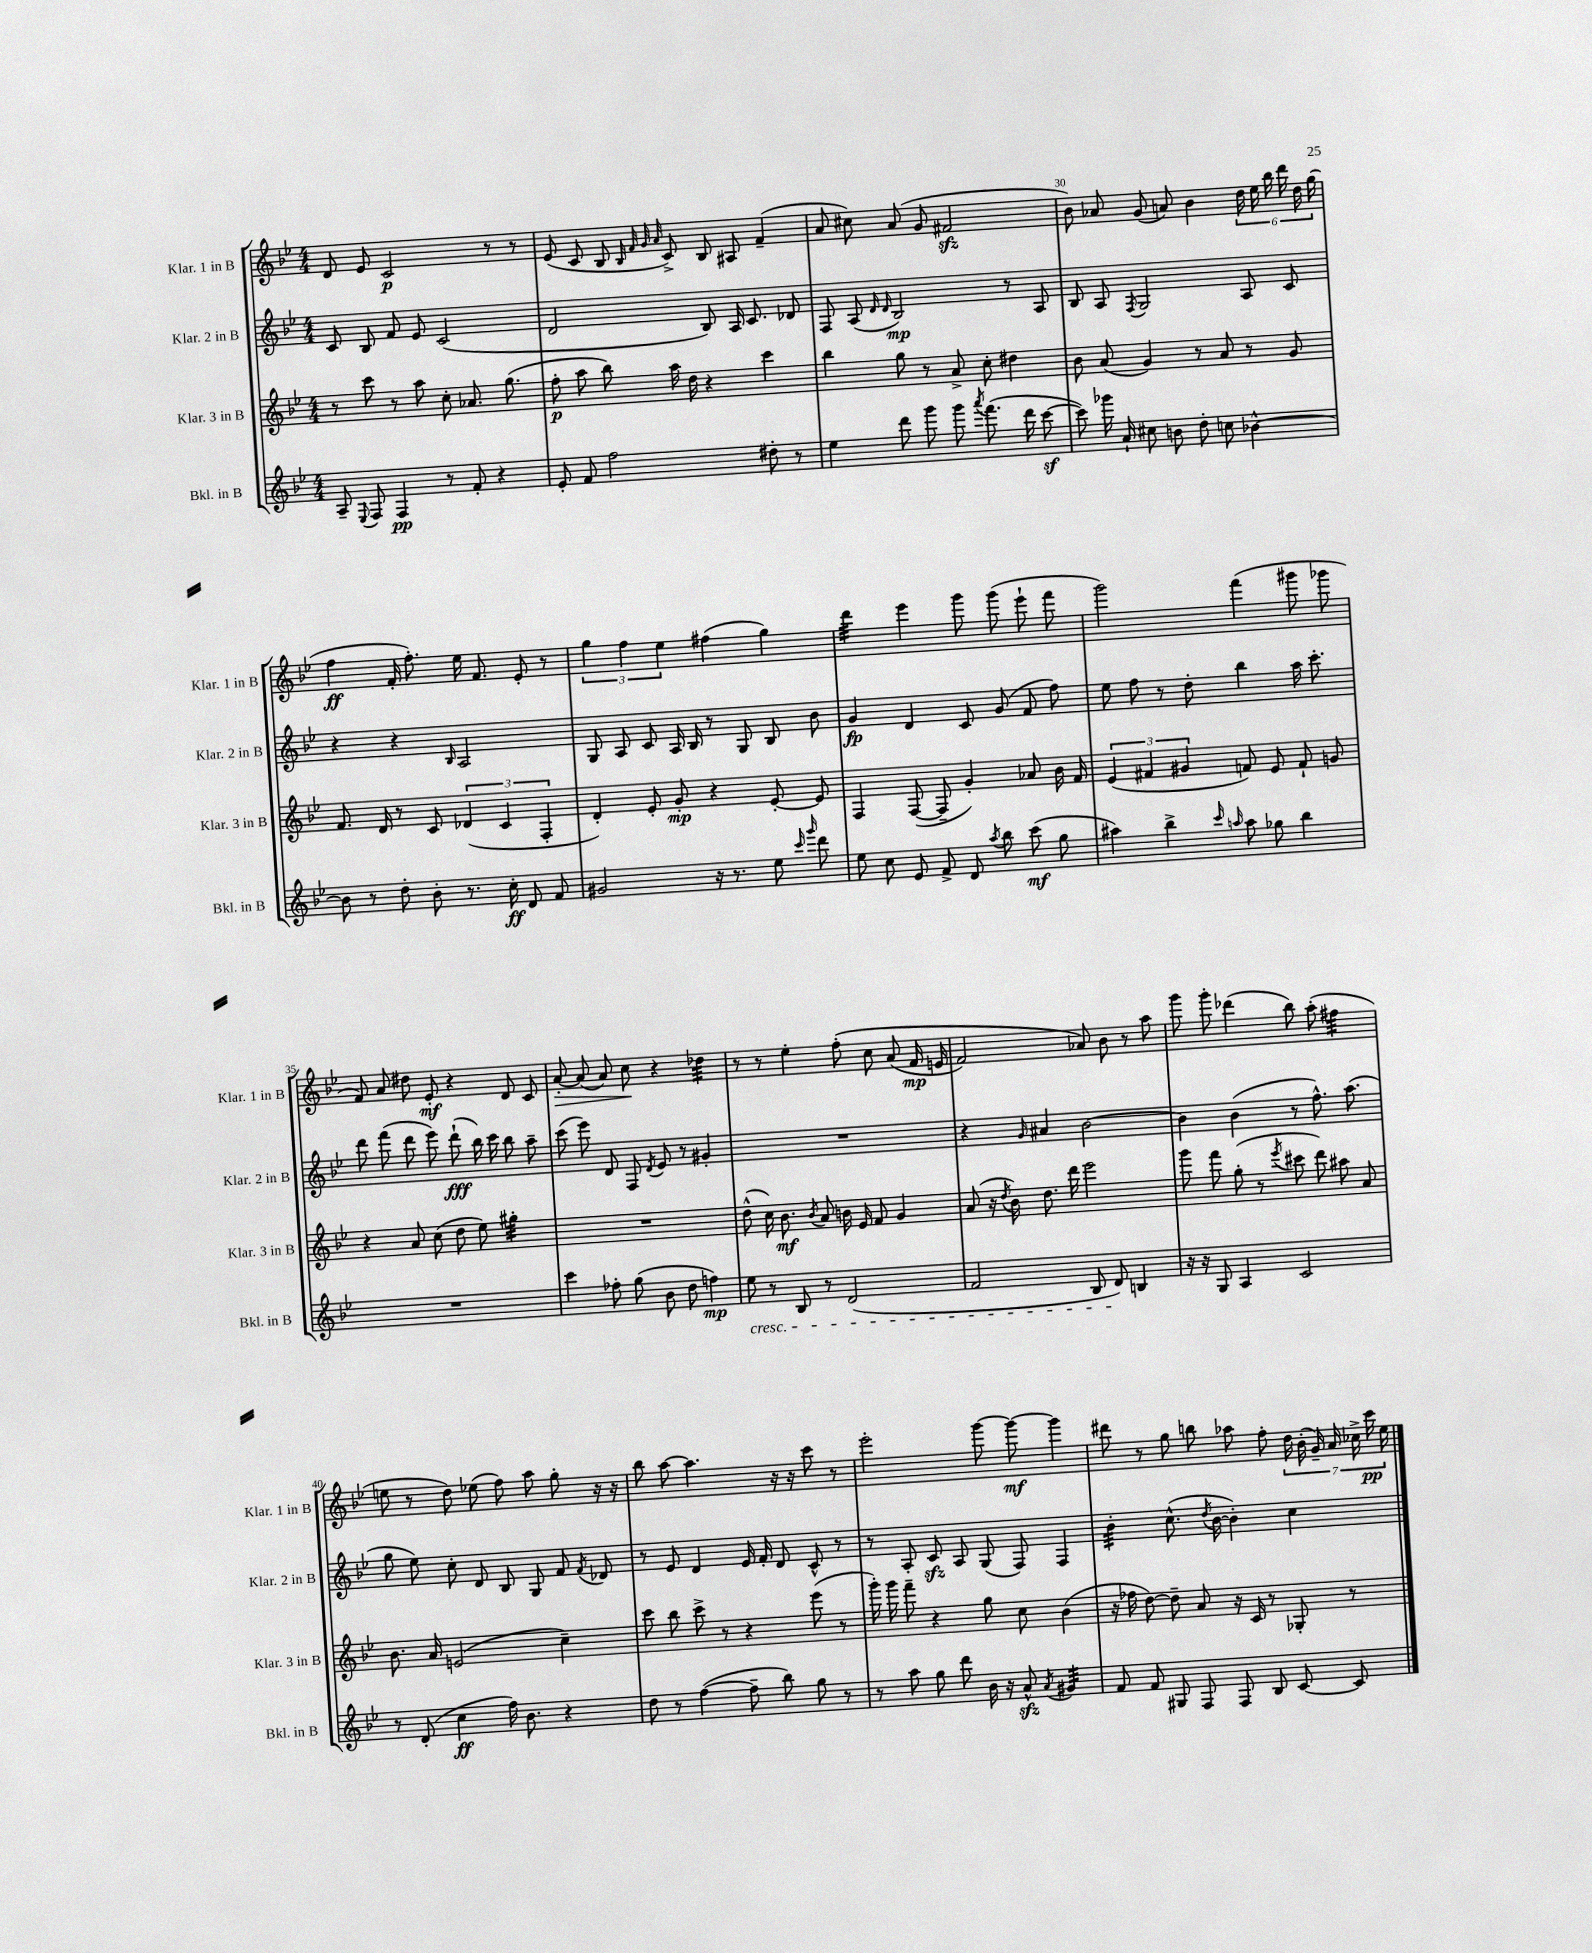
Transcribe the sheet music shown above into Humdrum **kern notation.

**kern	**kern	**kern	**kern
*staff4	*staff3	*staff2	*staff1
*clefG2	*clefG2	*clefG2	*clefG2
*k[b-e-]	*k[b-e-]	*k[b-e-]	*k[b-e-]
*M4/4	*M4/4	*M4/4	*M4/4
8A~/	8r	8c/	8d/
8qqE-/	.	.	.
8F/	8ccc\	8B-/	8e-/
4F/	8r	8f/	2c/
.	8aa\	8e-/	.
8r	8cc'\	(2c/	.
8f'/	8.a-/	.	.
4r	.	.	8r
.	(8.gg\	.	.
.	.	.	8r
=	=	=	=
8e-'/	8ff'\	2d/	(8e-/
8f/	8aa\	.	8c/
2ff\	8bb-\)	.	8B-/
.	.	.	32qqB-/
.	.	.	32qqf/
.	.	.	32qqg/
.	.	.	32qqa/
.	16aa\	.	8c^/)
.	16dd\	.	.
.	4r	8B-/)	8B-/
.	.	16A/	8A#/
.	.	8.c/	.
8dd#'\	4ccc\	.	(4f~/
8r	.	8d-/	.
=	=	=	=
4ee-\	4bb-\	8F/	8a/
.	.	(8A/	8cc#\)
.	.	16qqd/	.
.	.	16qqd/	.
8ddd\	8gg\	2B-/)	(8a/
8ggg\	8r	.	8g/
8ggg\	8a^/	.	2f#/
8qaaa/	.	.	.
(8.fff\	8cc'\	.	.
.	4dd#\	8r	.
16ddd\	.	.	.
[8ccc\	.	8A/	.
=	=	=	=
8ccc\])	8b-\	8B-/	8b-\)
16ggg-\	(8a/	8A/	8a-/
16a`/	.	.	.
.	.	8qF/	.
8cc#\	4g/)	2G/	(8g/
8b\	.	.	8a/)
8dd'\	8r	.	4b-\
8cc\	8a/	.	.
[4b-^^\	8r	8A/	24dd\
.	.	.	24ee-\
.	.	.	24bb-\
.	8g/	8c/	24ddd\
.	.	.	24dd\
.	.	.	(24gg\
=	=	=	=
8b-\]	8.f/	4r	4ff\
8r	.	.	.
.	16d/	.	.
8dd'\	8r	4r	16f'/
.	.	.	8.ff'\)
8b-'\	8c/	.	.
.	.	16qqB-/	.
8.r	(6d-/	2A/	16ee-\
.	.	.	8.f/
.	6c/	.	.
16cc'\	.	.	.
8d/	.	.	8e-'/
.	6F'/	.	.
8f/	.	.	8r
=	=	=	=
2g#/	4d'/)	8G/	6gg\
.	.	8A/	.
.	.	.	6ff\
.	8e-'/	8c/	.
.	.	.	6ee-\
.	8g'/	16A/	.
.	.	16B-/	.
16r	4r	8r	(4ff#\
8.r	.	.	.
.	.	8G/	.
8ee-\	[8e-'/	8B-/	4gg\)
16qqccc/	.	.	.
16qqggg/	.	.	.
8ddd\	8e-/]	8b-\	.
=	=	=	=
8ee-\	4F/	4g/	4ddd\
8cc\	.	.	.
8e-/	([8F/	4d/	4eee-\
8f^/	8F~/]	.	.
8d/	4g'/)	8c/	8ggg\
8qaa/	.	.	.
8bb-\	.	(8g/	(8ggg\
(8ccc\	8a-/	8f/	8eee-`\
8gg\	16b-\	8ff\)	8fff\
.	16f/	.	.
=	=	=	=
4aa#\)	(6e-/	8ee-\	2ggg\)
.	.	8ff\	.
.	6f#/	.	.
4bb-^\	.	8r	.
.	6g#/	.	.
.	.	8dd'\	.
16qqccc/	.	.	.
16qqaa/	.	.	.
8aa\	8f/)	4bb-\	(4fff\
8gg-\	8e-/	.	.
4bb-\	8f`/	16aa\	8ggg#\
.	.	8.ccc'\	.
.	8g/	.	8ggg-\
=	=	=	=
1r	4r	8ddd\	8f/)
.	.	(8fff\	8a/
.	8a/	8ddd\	8dd#\
.	(8cc\	8eee-\)	8e-'/
.	8dd\	(8ddd`\	4r
.	8ee-\)	16bb-\)	.
.	.	16ccc\	.
.	4gg#'\	8bb-\	8d/
.	.	8aa~\	8c/
=	=	=	=
4ccc\	1r	(8ccc\	[8a'/
.	.	8eee-\)	(8a/]
8ff-'\	.	8d/	8a/)
(8gg\	.	8F/	8cc\
.	.	8qd/	.
8b-\	.	8e-/	4r
8dd\	.	8r	.
4ff\)	.	4g#'/	4dd-\
=	=	=	=
8ee-\	(8dd^^\	1r	8r
8r	16cc\)	.	8r
.	8.b-\	.	.
8B-/	.	.	4ee-'\
.	8qb-/	.	.
8r	8a/	.	.
(2d/	16b\	.	&(8ff'\
.	16e-/	.	.
.	8f/	.	8cc\
.	4g/	.	(8a/
.	.	.	16f/
.	.	.	16e/
=	=	=	=
2f/	(8a/	4r	2f/)
.	16r	.	.
.	8qdd/	.	.
.	16b-\)	.	.
.	.	16qqg/	.
.	8.dd\	4a#/	.
.	16ddd\	.	.
8B-/	2eee-\	[2b-\	8a-/&)
8d/)	.	.	8b-\
4B/	.	.	8r
.	.	.	8aa\
=	=	=	=
16r	8ggg\	4b-\]	8ggg\
16r	.	.	.
8G/	8fff\	.	8ggg'\
4A/	(8gg'\	(4b-\	(4ddd-\
.	8r	.	.
.	8qeee-/	.	.
2c/	8ccc#\	8r	8bb-\)
.	8ddd\)	8.ff^^\)	(8aa'\
.	8aa#\	.	4ff#\
.	.	(8.aa\	.
.	8a/	.	.
=	=	=	=
8r	8.b-\	8gg\	8ee\
(8d'/	.	8ee-\)	8r
.	16a/	.	.
4cc\	(2e/	8cc'\	8dd\)
.	.	8d/	(8ee-\
16ff\)	.	8B-/	8ff\)
8.b-\	.	.	.
.	.	8G/	8aa\
4r	4cc~\)	8f/	8gg'\
.	.	8qf/	.
.	.	8d-/	16r
.	.	.	16r
=	=	=	=
8dd\	8ccc\	8r	8bb-\
8r	8bb-\	8e-/	[8aa\
([4ff\	8ccc^\	4d/	4.aa\]
.	8r	.	.
8ff~\]	4r	16e-/	.
.	.	16f'/	.
8bb-\)	.	8d/	16r
.	.	.	16r
8gg\	(8eee-\	8c^^/	8ccc\
8r	8r	8r	8r
=	=	=	=
8r	16ggg'\)	8r	2eee-'\
.	16ggg\	.	.
8aa\	8fff~\	8A'/	.
8gg\	4r	8c/	.
8ddd\	.	8A/	.
16b-\	8gg\	(8G/	[8ggg\
16r	.	.	.
8a^^/	8cc\	8F/)	8ggg\_
8qa/	.	.	.
4g#/	(4b-\	4F/	4ggg\]
=	=	=	=
8f/	16r	4b-'\	8ddd#\
.	16ff-\	.	.
8f/	[8dd\)	.	8r
8G#/	8dd~\]	(8.cc^^\	8gg\
8F/	8a/	.	8bb\
.	.	8qdd/	.
.	.	[16b-\	.
8F/	16r	4b-'\])	8aa-\
.	16c/	.	.
8B-/	8r	.	8ff'\
[8c/	8G-'/	4cc\	28dd\
.	.	.	(28b-'\
.	.	.	28g~/)
.	.	.	28a/
8c/]	8r	.	.
.	.	.	28cc-^\
.	.	.	28ccc\
.	.	.	28ee-\
==	==	==	==
*-	*-	*-	*-
